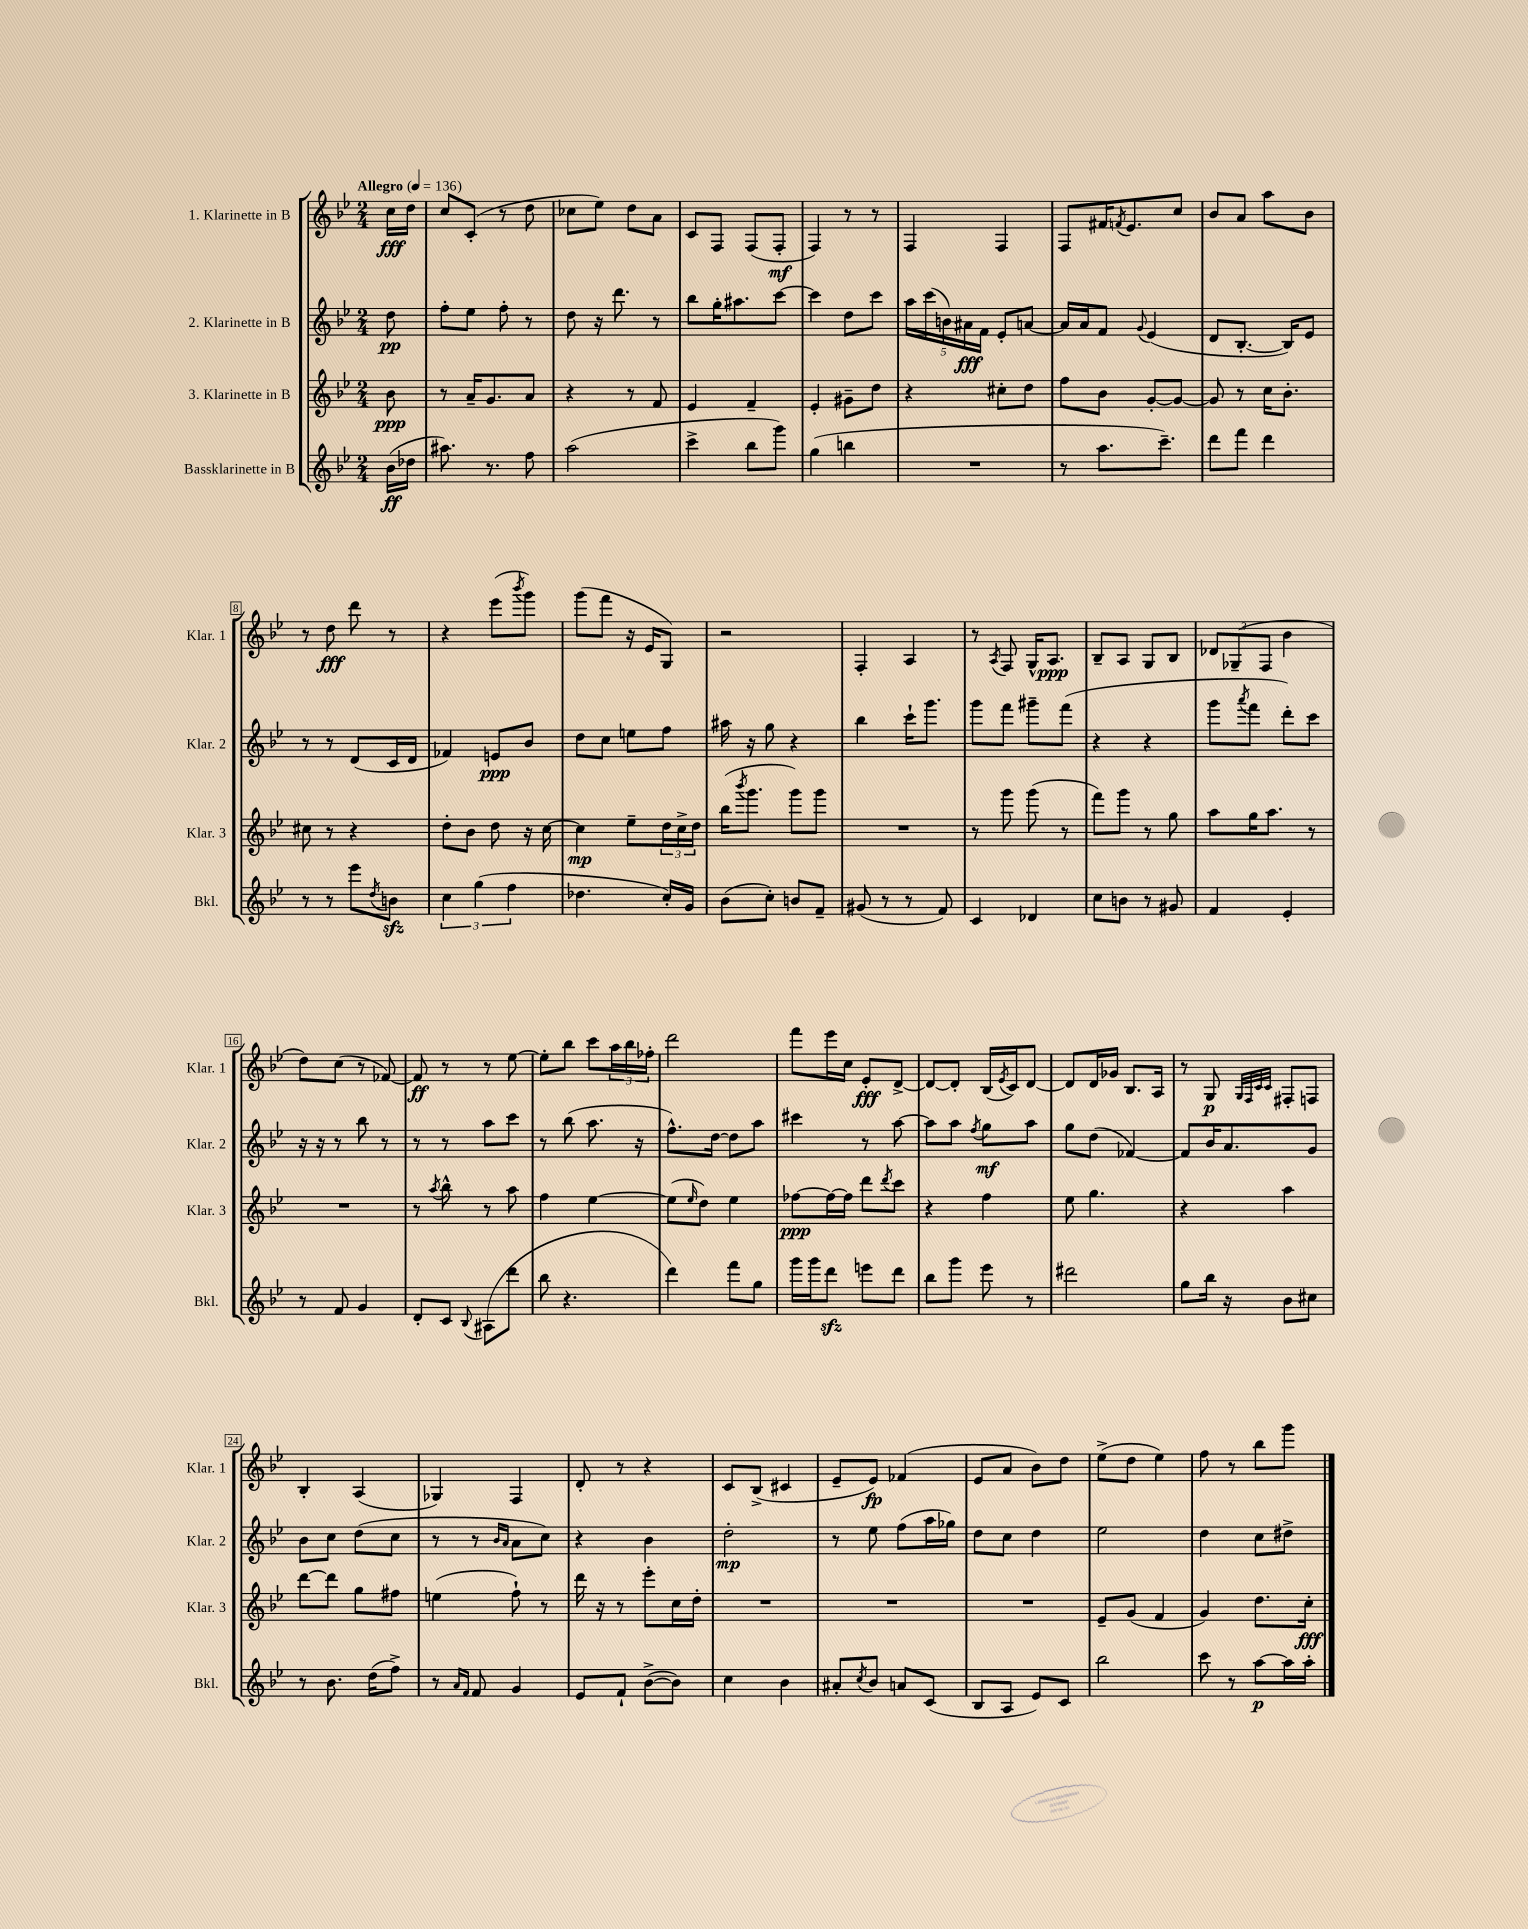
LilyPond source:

<<
\new StaffGroup <<
\new Staff = "s0" \with { instrumentName = "1. Klarinette in B" shortInstrumentName = "Klar. 1" } {
    \clef treble \key bes \major \numericTimeSignature \time 2/4 \partial 8 \tempo "Allegro" 4 = 136
    c''16\fff d''16 |
    c''8 c'8-.( r8 d''8 |
    ces''8 ees''8) d''8 a'8 |
    c'8 f8 f8( f8-.\mf |
    f4) r8 r8 |
    f4 f4 |
    f8 fis'16 \acciaccatura { f'8 } ees'8. c''8 |
    bes'8 a'8 a''8 bes'8 |
    r8 d''8\fff d'''8 r8 |
    r4 ees'''8( \acciaccatura { bes'''8 } g'''8) |
    g'''8( f'''8 r16 ees'16 g8) |
    r2 |
    f4-. a4 |
    r8 \acciaccatura { a8 } f8 g16-^ a8.\ppp |
    bes8-- a8 g8 bes8 |
    \tuplet 3/2 { des'8 ges8--( f8 } bes'4 |
    d''8) c''8( r8 fes'8~) |
    fes'8\ff r8 r8 ees''8~ |
    ees''8-. bes''8 c'''8 \tuplet 3/2 { a''16 bes''16 fes''16-. } |
    d'''2 |
    f'''8 ees'''16 c''16 ees'8-.\fff d'8~-> |
    d'8~ d'8-. bes16( \acciaccatura { ees'8 } c'16) d'8~ |
    d'8 d'16 ges'16 bes8. a16 |
    r8 g8\p \grace { g32 f32 c'32 c'32 } fis8-. f8 |
    bes4-. a4( |
    ges4) f4 |
    d'8-. r8 r4 |
    c'8 bes8->( cis'4 |
    ees'8-- ees'8\fp) fes'4( |
    ees'8 a'8 bes'8) d''8 |
    ees''8->( d''8 ees''4) |
    f''8 r8 bes''8 g'''8 \bar "|." |
}
\new Staff = "s1" \with { instrumentName = "2. Klarinette in B" shortInstrumentName = "Klar. 2" } {
    \clef treble \key bes \major \numericTimeSignature \time 2/4 \partial 8
    d''8\pp |
    f''8-. ees''8 f''8-. r8 |
    d''8 r16 d'''8. r8 |
    bes''8 g''16-. ais''8. c'''8~ |
    c'''4 d''8 c'''8 |
    \tuplet 5/4 { a''16 c'''16( b'16) ais'16\fff f'16 } ees'8-. a'8~ |
    a'16 a'16 f'8 \appoggiatura { g'8 } ees'4( |
    d'8 bes8.~-. bes16) ees'8 |
    r8 r8 d'8( c'16 d'16 |
    fes'4) e'8\ppp bes'8 |
    d''8 c''8 e''8 f''8 |
    ais''16 r16 g''8 r4 |
    bes''4 c'''16-! g'''8. |
    g'''8 f'''8 gis'''8-- f'''8( |
    r4 r4 |
    g'''8 \acciaccatura { a'''8 } f'''8 d'''8-.) c'''8 |
    r16 r16 r8 bes''8 r8 |
    r8 r8 a''8 c'''8 |
    r8 bes''8( a''8. r16 |
    f''8.-^) d''16~ d''8 a''8 |
    cis'''4 r8 a''8~ |
    a''8 a''8 \acciaccatura { f''8 } g''8\mf a''8 |
    g''8 d''8( fes'4~) |
    fes'8 bes'16 a'8. g'8 |
    bes'8 c''8 d''8( c''8 |
    r8 r8 \grace { bes'16 a'16 } a'8 c''8) |
    r4 bes'4 |
    d''2-.\mp |
    r8 ees''8 f''8( a''16 ges''16) |
    d''8 c''8 d''4 |
    ees''2 |
    d''4 c''8 dis''8-> \bar "|." |
}
\new Staff = "s2" \with { instrumentName = "3. Klarinette in B" shortInstrumentName = "Klar. 3" } {
    \clef treble \key bes \major \numericTimeSignature \time 2/4 \partial 8
    bes'8\ppp |
    r8 a'16-- g'8. a'8 |
    r4 r8 f'8 |
    ees'4 f'4-- |
    ees'4-. gis'8-- d''8 |
    r4 cis''8-. d''8 |
    f''8 bes'8 g'8~-. g'8~ |
    g'8 r8 c''16 bes'8.-. |
    cis''8 r8 r4 |
    d''8-. bes'8 d''8 r16 c''16~ |
    c''4\mp ees''8-- \tuplet 3/2 { d''16 c''16-> d''16 } |
    bes''16( \acciaccatura { bes'''8 } g'''8. g'''8) g'''8 |
    R2 |
    r8 g'''8 g'''8( r8 |
    f'''8) g'''8 r8 g''8 |
    a''8 g''16 a''8. r8 |
    R2 |
    r8 \acciaccatura { a''8 } bes''8-^ r8 a''8 |
    f''4 ees''4~ |
    ees''8( \grace { ees''16 } d''8) ees''4 |
    fes''8~\ppp fes''16~ fes''16 d'''8 \acciaccatura { d'''8 } c'''8 |
    r4 f''4 |
    ees''8 g''4. |
    r4 a''4 |
    d'''8~ d'''8 g''8 fis''8 |
    e''4( f''8-!) r8 |
    d'''16 r16 r8 ees'''8-. c''16 d''16-. |
    R2 |
    R2 |
    R2 |
    ees'8-- g'8( f'4 |
    g'4) d''8. c''16-.\fff \bar "|." |
}
\new Staff = "s3" \with { instrumentName = "Bassklarinette in B" shortInstrumentName = "Bkl." } {
    \clef treble \key bes \major \numericTimeSignature \time 2/4 \partial 8
    bes'16\ff( des''16 |
    ais''8.) r8. f''8 |
    a''2( |
    c'''4-> bes''8 g'''8) |
    g''4( b''4 |
    R2 |
    r8 a''8. c'''8.--) |
    d'''8 f'''8 d'''4 |
    r8 r8 ees'''8 \acciaccatura { d''8 } b'8\sfz |
    \tuplet 3/2 { c''4 g''4( f''4 } |
    des''4. c''16-.) g'16 |
    bes'8( c''8-.) b'8 f'8-- |
    gis'8( r8 r8 f'8) |
    c'4 des'4 |
    c''8 b'8 r8 gis'8 |
    f'4 ees'4-. |
    r8 f'8 g'4 |
    d'8-. c'8 \appoggiatura { bes8 } ais8( d'''8 |
    bes''8 r4. |
    d'''4) f'''8 g''8 |
    g'''16 g'''16 d'''8\sfz e'''8 d'''8 |
    bes''8 g'''8 ees'''8 r8 |
    dis'''2 |
    g''8 bes''16 r16 bes'8 cis''8 |
    r8 bes'8. d''16( f''8->) |
    r8 \grace { a'16 f'16 } f'8 g'4 |
    ees'8 f'8-! bes'8~->( bes'8) |
    c''4 bes'4 |
    ais'8-. \acciaccatura { c''8 } bes'8 a'8 c'8( |
    bes8 a8 ees'8) c'8 |
    bes''2 |
    c'''8 r8 a''8~\p a''16 a''16-. \bar "|." |
}
>>
>>
\layout { \context { \Score \override BarNumber.stencil = #(make-stencil-boxer 0.1 0.3 ly:text-interface::print) } }
